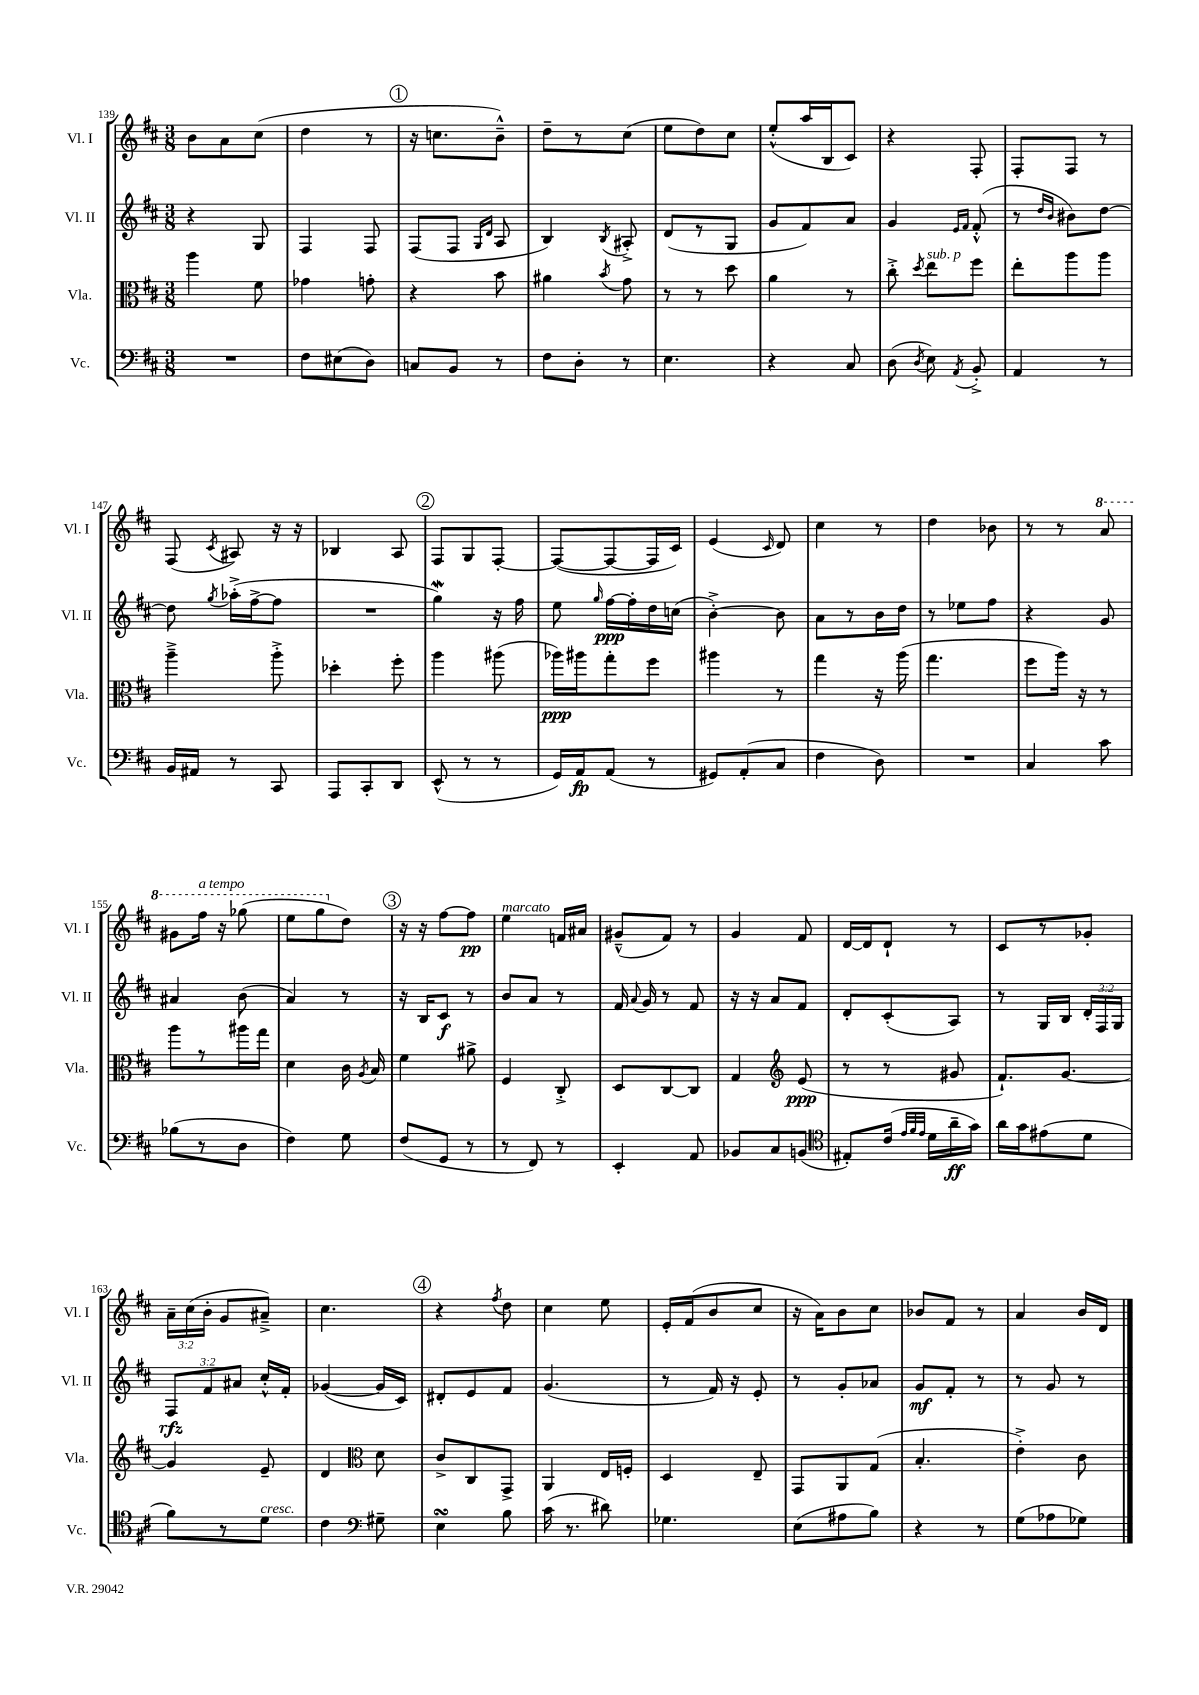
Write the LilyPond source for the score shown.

<<
\new StaffGroup <<
\new Staff = "s0" \with { instrumentName = "Vl. I" shortInstrumentName = "Vl. I" } {
    \clef treble \key d \major \numericTimeSignature \time 3/8 \override Staff.TupletNumber.text = #tuplet-number::calc-fraction-text
    \autoBeamOff b'8[ a'8 cis''8]( |
    d''4 r8 |
    \mark \markup { \circle "1" } r16 c''8.[ b'8]---^) |
    d''8[-- r8 cis''8]( |
    e''8[ d''8) cis''8] |
    e''8[-.-^( a''16 b16 cis'8]) |
    r4 fis8-. |
    fis8[-. fis8] r8 |
    fis8( \acciaccatura { cis'8 } ais8) r16 r16 |
    bes4 a8 |
    \mark \markup { \circle "2" } fis8[ g8 fis8]~-. |
    fis8[~( fis8~ fis16 cis'16]) |
    e'4( \grace { cis'16 } d'8) |
    cis''4 r8 |
    d''4 bes'8 |
    r8 r8 \ottava #1 a''8 |
    gis''8[ fis'''16]^\markup { \italic "a tempo" } r16 ges'''8( |
    e'''8[ g'''8 \ottava #0 d''8]) |
    \mark \markup { \circle "3" } r16 r16 fis''8[~ fis''8]\pp |
    e''4^\markup { \italic "marcato" } f'16[ ais'16] |
    gis'8[---^( fis'8]) r8 |
    g'4 fis'8 |
    d'16[~ d'16 d'8]-! r8 |
    cis'8[ r8 ges'8]-. |
    \tuplet 3/2 { a'16[-- cis''16( b'16]-. } g'8[ ais'8]--->) |
    cis''4. |
    \mark \markup { \circle "4" } r4 \acciaccatura { fis''8 } d''8 |
    cis''4 e''8 |
    e'16[-. fis'16( b'8 cis''8] |
    r16 a'16[) b'8 cis''8] |
    bes'8[ fis'8] r8 |
    a'4 b'16[ d'16] \bar "|." |
}
\new Staff = "s1" \with { instrumentName = "Vl. II" shortInstrumentName = "Vl. II" } {
    \clef treble \key d \major \numericTimeSignature \time 3/8 \override Staff.TupletNumber.text = #tuplet-number::calc-fraction-text
    \autoBeamOff r4 g8 |
    fis4 fis8 |
    \mark \markup { \circle "1" } fis8[( fis8] \grace { g16[ d'16] } a8 |
    b4) \acciaccatura { b8 } ais8-.-> |
    d'8[( r8 g8] |
    g'8[ fis'8) a'8] |
    g'4 \grace { e'16[ fis'16] } fis'8-.-^( |
    r8 \grace { d''16[ b'16] } bis'8[) d''8]~ |
    d''8 \acciaccatura { g''8 } aes''16[-.->( fis''16~-> fis''8] |
    R4. |
    \mark \markup { \circle "2" } g''4\mordent) r16 fis''16 |
    e''8 \grace { g''16 } fis''16[~\ppp fis''16-. d''16 c''16]( |
    b'4~-.->) b'8 |
    a'8[ r8 b'16 d''16] |
    r8 ees''8[ fis''8] |
    r4 g'8 |
    ais'4 b'8( |
    a'4) r8 |
    \mark \markup { \circle "3" } r16 b16[ cis'8]\f r8 |
    b'8[ a'8] r8 |
    fis'16 \appoggiatura { a'8 } g'16 r8 fis'8 |
    r16 r16 a'8[ fis'8] |
    d'8[-. cis'8-.( a8]) |
    r8 g16[ b16] \tuplet 3/2 { d'16[-. fis16 g16] } |
    \tuplet 3/2 { fis8[\rfz fis'8 ais'8] } cis''16[-.-^ fis'16]-. |
    ges'4~( ges'16[ cis'16]) |
    \mark \markup { \circle "4" } dis'8[-. e'8 fis'8] |
    g'4.( |
    r8 fis'16) r16 e'8-. |
    r8 g'8[-. aes'8] |
    g'8[\mf fis'8]-. r8 |
    r8 g'8 r8 \bar "|." |
}
\new Staff = "s2" \with { instrumentName = "Vla." shortInstrumentName = "Vla." } {
    \clef alto \key d \major \numericTimeSignature \time 3/8
    \autoBeamOff a''4 fis'8 |
    ges'4 g'8-. |
    \mark \markup { \circle "1" } r4 b'8 |
    ais'4 \acciaccatura { b'8 } g'8 |
    r8 r8 d''8 |
    a'4 r8 |
    cis''8-.-> \acciaccatura { d''8 } e''8[^\markup { \italic "sub. p" } fis''8] |
    e''8[-. a''8 a''8] |
    a''4---> a''8-.-> |
    des''4-. fis''8-. |
    \mark \markup { \circle "2" } a''4 ais''8( |
    aes''16[\ppp) ais''16 g''8-. fis''8] |
    ais''4 r8 |
    g''4 r16 a''16( |
    g''4. |
    fis''8[ a''16]) r16 r8 |
    a''8[ r8 ais''16 g''16] |
    d'4 cis'16 \acciaccatura { a8 } b16 |
    \mark \markup { \circle "3" } fis'4 ais'8-> |
    fis4 cis8-.-> |
    d8[ cis8~ cis8] |
    g4 \clef treble e'8\ppp( |
    r8 r8 gis'8 |
    fis'8.[-!) g'8.]~ |
    g'4 e'8-- |
    d'4 \clef alto d'8 |
    \mark \markup { \circle "4" } cis'8[-> cis8 g,8]-> |
    a,4 e16[ f16]-. |
    d4 e8-- |
    g,8[ a,8 g8]( |
    b4.-. |
    e'4-.->) cis'8 \bar "|." |
}
\new Staff = "s3" \with { instrumentName = "Vc." shortInstrumentName = "Vc." } {
    \clef bass \key d \major \numericTimeSignature \time 3/8
    \autoBeamOff R4. |
    fis8[ eis8( d8]) |
    \mark \markup { \circle "1" } c8[ b,8] r8 |
    fis8[ d8]-. r8 |
    e4. |
    r4 cis8 |
    d8( \acciaccatura { d8 } e8) \acciaccatura { a,8 } b,8-.-> |
    a,4 r8 |
    b,16[ ais,16] r8 cis,8 |
    a,,8[ cis,8-. d,8] |
    \mark \markup { \circle "2" } e,8-^( r8 r8 |
    g,16[) a,16\fp a,8]( r8 |
    gis,8[) a,8-.( cis8] |
    fis4 d8) |
    R4. |
    cis4 cis'8 |
    bes8[( r8 d8] |
    fis4) g8 |
    \mark \markup { \circle "3" } fis8[( g,8] r8 |
    r8 fis,8) r8 |
    e,4-. a,8 |
    bes,8[ cis8 b,8]( |
    \clef tenor eis8[-.) cis'16]( \grace { e'32[ fis'32 e'32] } d'16[ a'16--\ff g'16]) |
    a'16[ g'16 eis'8( d'8] |
    fis'8[) r8 d'8]^\markup { \italic "cresc." } |
    cis'4 \clef bass gis8-- |
    \mark \markup { \circle "4" } e4\turn b8 |
    cis'16( r8. dis'8) |
    ges4. |
    e8[( ais8 b8]) |
    r4 r8 |
    g8[( aes8 ges8]) \bar "|." |
}
>>
>>
\layout { \context { \Score currentBarNumber = #139 } }
